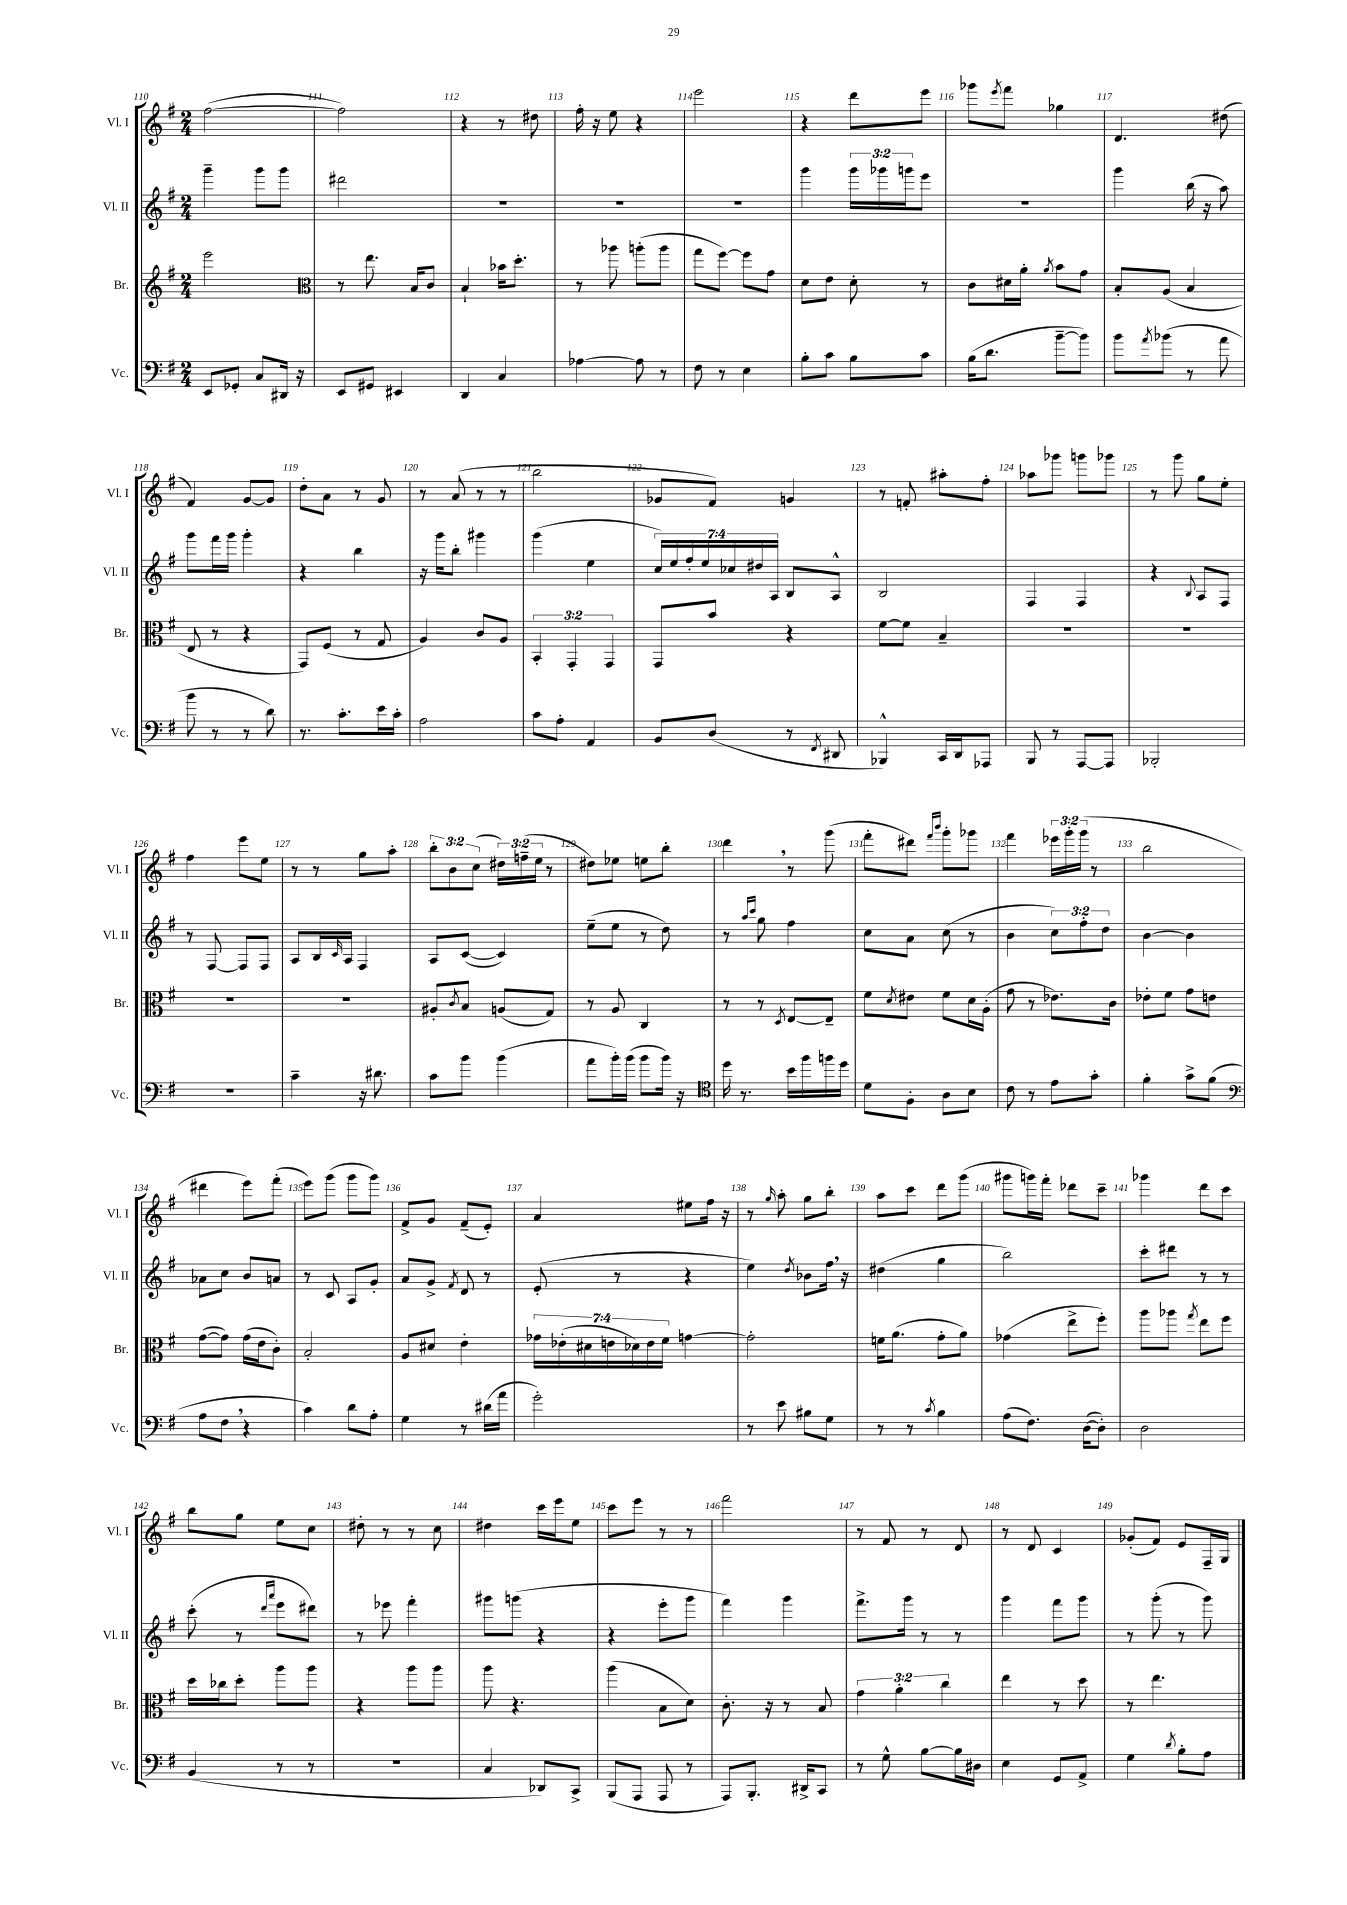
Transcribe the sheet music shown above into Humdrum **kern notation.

**kern	**kern	**kern	**kern
*staff4	*staff3	*staff2	*staff1
*clefF4	*clefG2	*clefG2	*clefG2
*k[f#]	*k[f#]	*k[f#]	*k[f#]
*M2/4	*M2/4	*M2/4	*M2/4
8EE	2eee	4ggg~	([2ff#
8GG-'	.	.	.
8C	.	8ggg	.
16DD#	.	8ggg	.
16r	.	.	.
=	=	=	=
*	*clefC3	*	*
8EE	8r	2ddd#	2ff#])
8GG#	8.ee	.	.
4EE#	.	.	.
.	16B	.	.
.	8c	.	.
=	=	=	=
4DD	4B`	2r	4r
4C	16b-	.	8r
.	8.dd'	.	.
.	.	.	8dd#
=	=	=	=
[4A-	8r	2r	16ff#'
.	.	.	16r
.	8aa-	.	8ee
8A-]	(8aa'	.	4r
8r	8aa	.	.
=	=	=	=
8F#	8gg	2r	2eee
8r	[8ff#)	.	.
4E	8ff#]	.	.
.	8g	.	.
=	=	=	=
8B'	8d	4ggg	4r
8c	8e	.	.
8B	8d'	24ggg	8ddd
.	.	24ggg-	.
.	.	24ggg	.
8c	8r	8eee	8eee
=	=	=	=
(16B	8c	2r	8ggg-
8.d	.	.	.
.	.	.	8qeee
.	16d#	.	8fff#
.	16a'	.	.
.	8qa	.	.
[8b~	8b	.	4gg-
8b])	8g	.	.
=	=	=	=
8b	8B'	4ggg	4.d
8qa	.	.	.
(8b-	(8A	.	.
8r	4B	(16bb	.
.	.	16r	.
8a	.	8aa)	(8dd#
=	=	=	=
8b	8E	8ggg	4f#)
8r	8r	16fff#	.
.	.	16ggg	.
8r	4r	4ggg'	[8g
8d)	.	.	8g]
=	=	=	=
8.r	8GG)	4r	8dd'
.	(8F#	.	8a
8.c'	.	.	.
.	8r	4bb	8r
16e	8G	.	8g
16c'	.	.	.
=	=	=	=
2A	4A)	16r	8r
.	.	16ggg	.
.	.	8bb'	(8a
.	8c	4ggg#	8r
.	8A	.	8r
=	=	=	=
8c	6BB'	(4ggg	2bb
8A'	.	.	.
.	6GG'	.	.
4AA	.	4ee	.
.	6GG	.	.
=	=	=	=
8BB	8GG	28cc)	8g-
.	.	28ee	.
.	.	28ff#'	.
.	.	28ee	.
(8D	8b	.	8f#)
.	.	28cc-	.
.	.	28dd#	.
.	.	28A	.
8r	4r	8B	4g
8qFF#	.	.	.
8DD#	.	8A^^	.
=	=	=	=
4BBB-^^)	[8f#	2B	8r
.	8f#]	.	8f'
16CC	4B~	.	8aa#'
16DD	.	.	.
8AAA-	.	.	8ff#'
=	=	=	=
8BBB	2r	4F#	8aa-
8r	.	.	8ggg-
[8AAA	.	4F#	8ggg
8AAA]	.	.	8ggg-
=	=	=	=
2BBB-'	2r	4r	8r
.	.	.	8ggg
.	.	8qqB	.
.	.	8A	8gg
.	.	8F#	8ee'
=	=	=	=
2r	2r	8r	4ff#
.	.	[8F#	.
.	.	8F#]	8eee
.	.	8F#	8ee
=	=	=	=
4c~	2r	8A	8r
.	.	16B	8r
.	.	16qqc	.
.	.	16A	.
16r	.	4F#	8gg
8.d#	.	.	.
.	.	.	8aa'
=	=	=	=
8c	8A#'	8A	12bb'
.	.	.	12b
.	8qc	.	.
8b	8B	([8c	.
.	.	.	(12cc
(4b	(8A	4c])	24dd#)
.	.	.	(24ff~
.	.	.	24ee
.	8G)	.	8r
=	=	=	=
8a	8r	(8ee~	8dd#)
16b')	8A	8ee	8ee-
(16b	.	.	.
8b	4C	8r	8ee
16b)	.	8dd)	8bb'
16r	.	.	.
=	=	=	=
*clefC4	*	*	*
16dd	8r	8r	4ddd
8.r	.	.	.
.	.	16qqaa	.
.	.	16qqccc	.
.	8r	8gg	.
.	8qD	.	.
16b	[8E	4ff#	8r
16ff#	.	.	.
16ff	8E~]	.	(8ggg
16dd	.	.	.
=	=	=	=
8d	8f#	8cc	8fff#'
.	8qd	.	.
8F#'	8e#	8a	8ddd#)
.	.	.	16qqfff#
.	.	.	16qqbbb
8A	8f#	(8cc	8ggg'
8B	16d	8r	8ggg-
.	(16A'	.	.
=	=	=	=
8c	8g	4b	4fff#
8r	8r	.	.
8e	8.e-)	12cc)	24eee-
.	.	.	24ggg'
.	.	12ff#'	(24ggg
8g'	.	.	8r
.	.	12dd	.
.	16c	.	.
=	=	=	=
4f#'	8e-'	[4b	2bb
.	8f#	.	.
8g^	8g	4b]	.
(8f#	8e	.	.
=	=	=	=
*clefF4	*	*	*
8A	([8g	8a-	4ddd#
8F#	8g])	8cc	.
4r	(16g	8b	8eee)
.	16e	.	.
.	8c')	8a	(8fff#'
=	=	=	=
4c)	2B'	8r	8eee)
.	.	8c	(8ggg
8d	.	8A	8ggg
8A'	.	8g'	8ggg)
=	=	=	=
4G	8A	8a	8f#^
.	8d#	8g^	8g
.	.	8qf#	.
8r	4e'	8d	(8f#~
(16d#	.	8r	8e')
16a	.	.	.
=	=	=	=
2g')	28g-	(8e'	4a
.	(28e-'	.	.
.	28d#	.	.
.	28e	.	.
.	.	8r	.
.	28d-)	.	.
.	28e	.	.
.	28f#	.	.
.	[4g	4r	8ee#
.	.	.	16ff#
.	.	.	16r
=	=	=	=
8r	2g']	4ee)	8r
.	.	.	16qqgg
8e	.	.	8aa'
.	.	8qdd	.
8B#	.	8b-	8gg
8G	.	16ff#	8bb'
.	.	16r	.
=	=	=	=
8r	16f	(4dd#	8aa
.	(8.a	.	.
8r	.	.	8ccc
8qc	.	.	.
4B	8g'	4gg	8ddd
.	8a)	.	(8ggg
=	=	=	=
(8A	(4g-	2bb)	8ggg#
8.F#)	.	.	16ggg)
.	.	.	16fff#'
.	8ee^	.	8ddd-
([16D	.	.	.
8D'])	8ff#')	.	8ccc~
=	=	=	=
2D	8aa	8ccc'	4ggg-
.	8aa-	8ddd#	.
.	8qgg	.	.
.	8ee	8r	8ddd
.	8ff#	8r	8ccc
=	=	=	=
(4BB	16dd	(8ccc'	8bb
.	16cc-	.	.
.	8dd'	8r	8gg
.	.	16qqddd	.
.	.	16qqaaa	.
8r	8aa	8eee	8ee
8r	8aa	8ddd#)	8cc
=	=	=	=
2r	4r	8r	8dd#'
.	.	8eee-	8r
.	8aa	4fff#'	8r
.	8aa	.	8cc
=	=	=	=
4C	8aa	8ggg#	4dd#
.	4.r	(8ggg	.
8DD-)	.	4r	16ccc
.	.	.	16eee
8CC^	.	.	8ee
=	=	=	=
(8BBB	(4aa	4r	8ccc
8AAA	.	.	8eee
8AAA	8B	8eee'	8r
8r	8d)	8ggg	8r
=	=	=	=
8AAA)	8.c'	4fff#)	2fff#
8.BBB'	.	.	.
.	16r	.	.
.	8r	4ggg	.
16DD#^	.	.	.
8CC	8B	.	.
=	=	=	=
8r	6g	8.fff#^	8r
8G^^	.	.	8f#
.	6a'	.	.
.	.	16ggg	.
[8B	.	8r	8r
.	6cc	.	.
16B]	.	8r	8d
16D#	.	.	.
=	=	=	=
4E	4ee	4ggg	8r
.	.	.	8d
8GG	8r	8fff#	4c
8AA^	8dd	8ggg	.
=	=	=	=
4G	8r	8r	(8g-'
.	4.ee	(8ggg'	8f#)
8qd	.	.	.
8B'	.	8r	8e
8A	.	8ggg)	16F#~
.	.	.	16G
==	==	==	==
*-	*-	*-	*-
